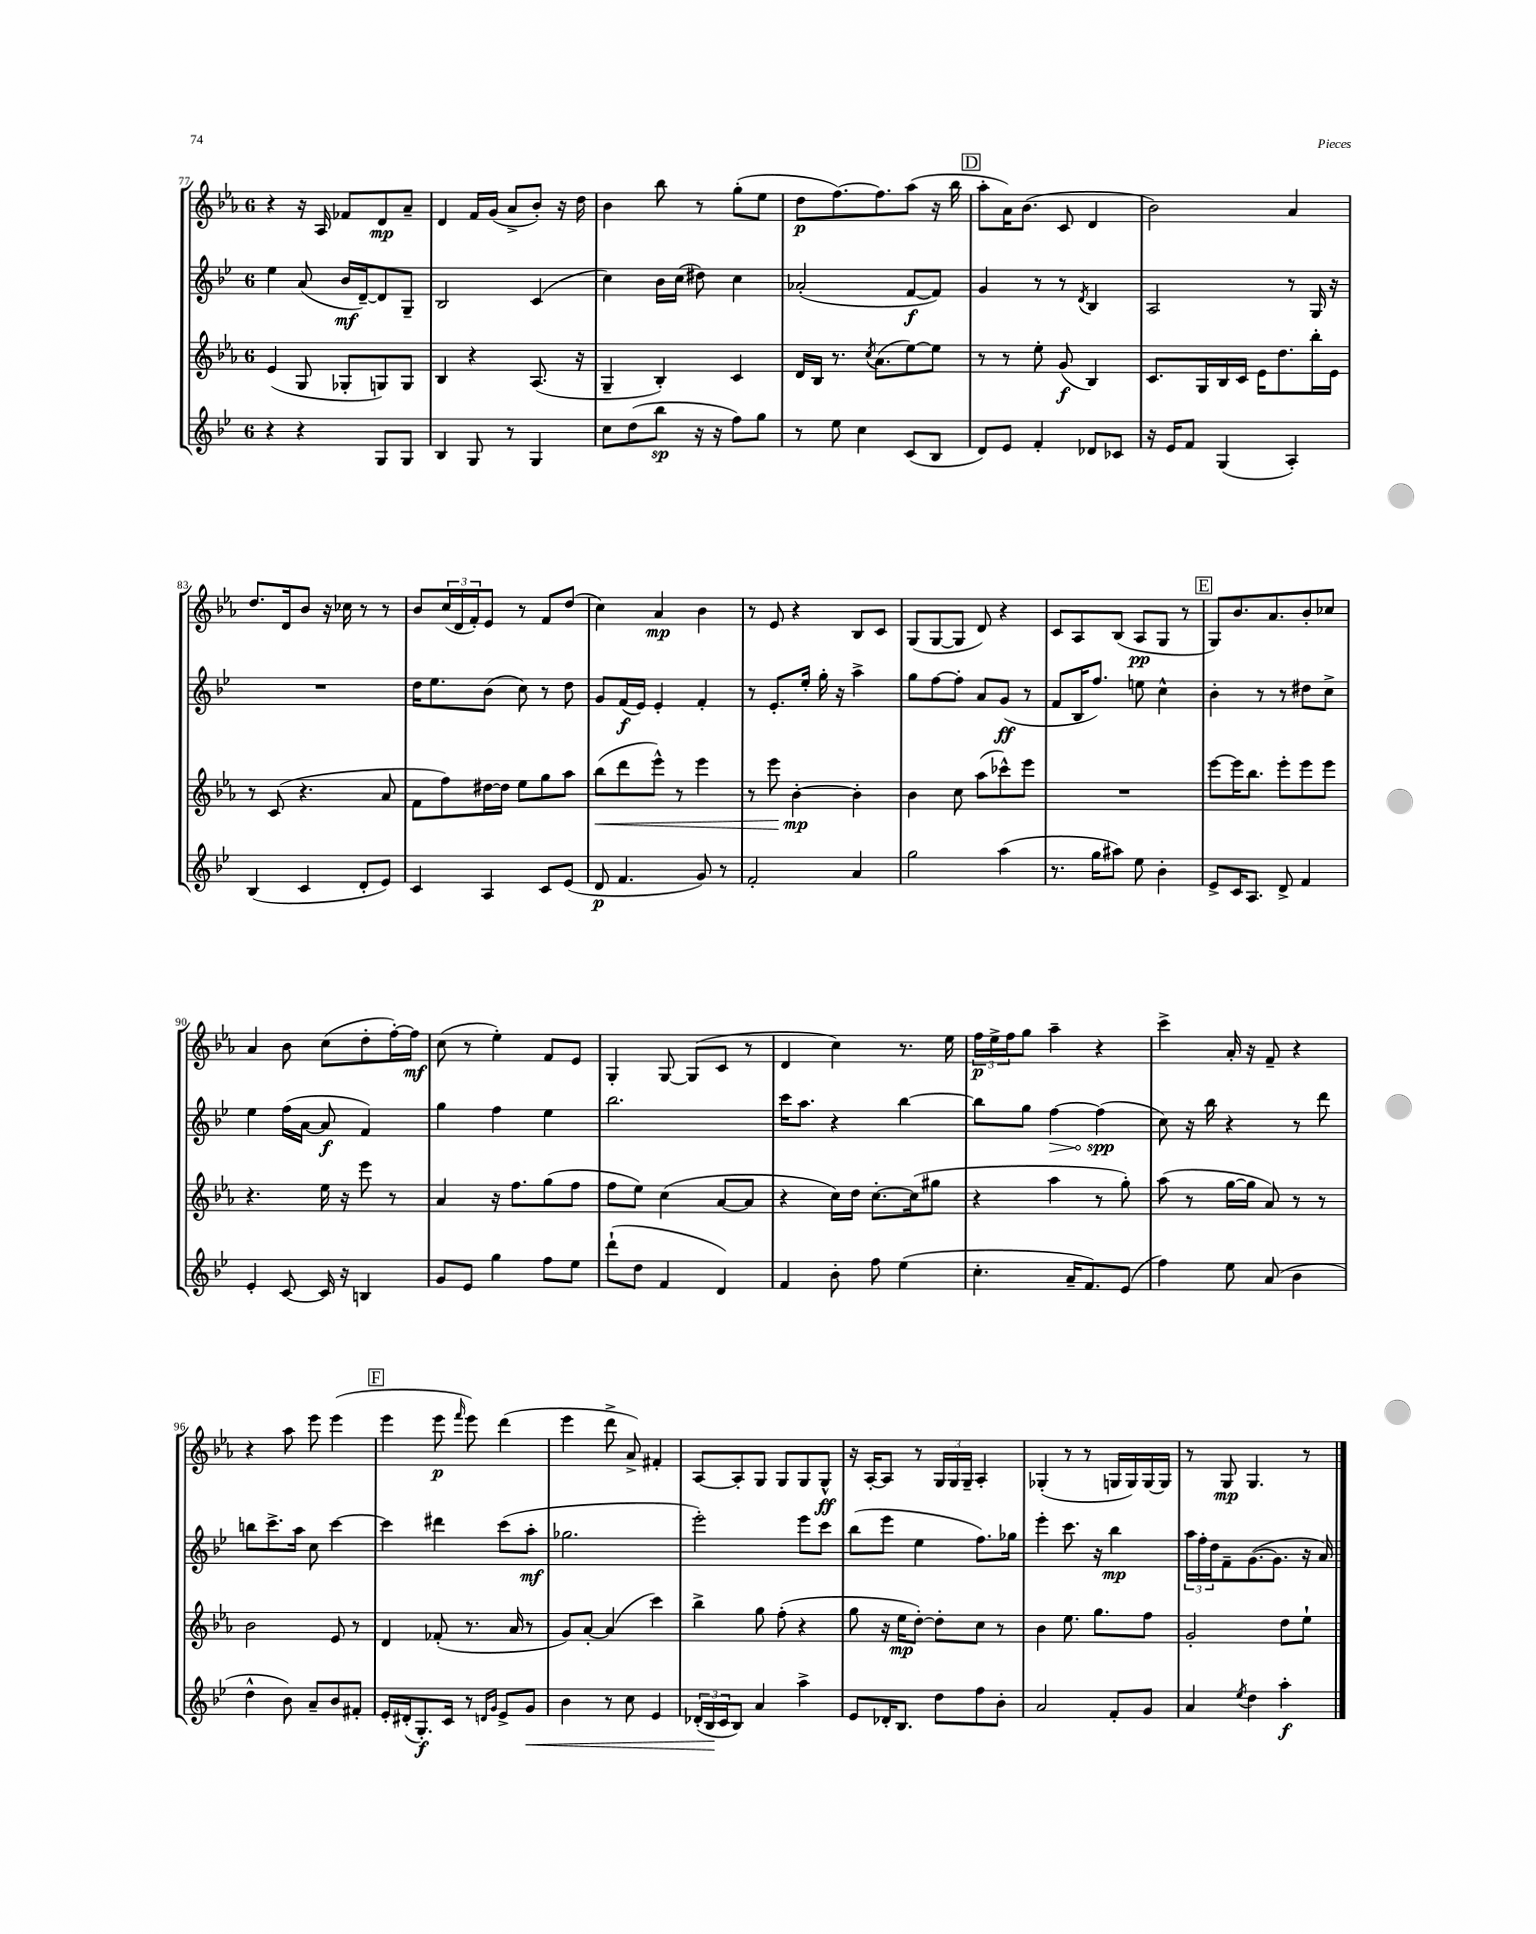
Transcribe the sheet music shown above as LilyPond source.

<<
\new StaffGroup <<
\new Staff = "s0" {
    \clef treble \key ees \major \once \override Staff.TimeSignature.style = #'single-digit \time 6/8
    r4 r16 aes16 fes'8 d'8\mp aes'8-- |
    d'4 f'16 g'16( aes'8-> bes'8-.) r16 d''16 |
    bes'4 bes''8 r8 g''8-.( ees''8 |
    d''8\p f''8.~) f''8. aes''8( r16 bes''16 |
    \mark \markup { \box "D" } aes''8-. aes'16) bes'8.( c'8 d'4 |
    bes'2) aes'4 |
    d''8. d'16 bes'8 r16 ces''16 r8 r8 |
    bes'8 \tuplet 3/2 { c''16( d'16 f'16-.) } ees'8 r8 f'8 d''8( |
    c''4) aes'4\mp bes'4 |
    r8 ees'8 r4 bes8 c'8 |
    g8( g8~ g8 d'8) r4 |
    c'8 aes8 bes8( aes8\pp g8 r8 |
    \mark \markup { \box "E" } g8) bes'8. aes'8. bes'8-. ces''8 |
    aes'4 bes'8 c''8( d''8-. f''16~-.) f''16\mf |
    c''8( r8 ees''4-.) f'8 ees'8 |
    g4-. g8~ g8( c'8 r8 |
    d'4 c''4) r8. ees''16 |
    \tuplet 3/2 { f''16\p ees''16-> f''16 } g''8 aes''4-- r4 |
    c'''4-> aes'16-. r16 f'8-- r4 |
    r4 aes''8 ees'''8 ees'''4( |
    \mark \markup { \box "F" } ees'''4 ees'''8\p \grace { f'''16 } ees'''8) d'''4( |
    ees'''4 d'''8-> aes'8->) fis'4-. |
    aes8~ aes8-. g8 g8 g8 g8-^\ff |
    r16 aes16~-. aes8 r8 \tuplet 3/2 { g16 g16 g16-- } aes4-. |
    ges4-.( r8 r8 g16 g16) g16~ g16 |
    r8 g8\mp g4. r8 \bar "|." |
}
\new Staff = "s1" {
    \clef treble \key bes \major \once \override Staff.TimeSignature.style = #'single-digit \time 6/8
    ees''4 a'8( bes'16\mf d'16~--) d'8 g8-- |
    bes2 c'4( |
    c''4) bes'16 c''16( dis''8) c''4 |
    aes'2-.( f'8~\f f'8) |
    \mark \markup { \box "D" } g'4 r8 r8 \acciaccatura { d'8 } bes4 |
    a2 r8 g16 r16 |
    R2. |
    d''16 ees''8. bes'8( c''8) r8 d''8 |
    g'8 f'16\f( ees'16) ees'4-. f'4-. |
    r8 ees'8.-. ees''16-. g''16-. r16 a''4-> |
    g''8 f''8~ f''8-. a'8 g'8\ff( r8 |
    f'8 bes16 f''8.) e''8 c''4-^ |
    \mark \markup { \box "E" } bes'4-. r8 r8 dis''8 c''8-> |
    ees''4 f''16( a'16~ a'8\f f'4) |
    g''4 f''4 ees''4 |
    bes''2. |
    c'''16 a''8. r4 bes''4~ |
    bes''8 g''8 \once \override Hairpin.circled-tip = ##t f''4~\> f''4\spp\!( |
    c''8) r16 bes''16 r4 r8 d'''8 |
    b''8 c'''8.-> a''16 c''8 c'''4~ |
    \mark \markup { \box "F" } c'''4 dis'''4 c'''8( a''8-.\mf |
    ges''2. |
    ees'''2-.) ees'''8 c'''8 |
    bes''8( ees'''8 ees''4 f''8.) ges''16 |
    ees'''4-. c'''8. r16 bes''4\mp |
    \tuplet 3/2 { a''16 f''16-. d''16 } f'8-- g'8.~( g'8. r16 a'16) \bar "|." |
}
\new Staff = "s2" {
    \clef treble \key ees \major \once \override Staff.TimeSignature.style = #'single-digit \time 6/8
    ees'4( g8 ges8-. g8) g8 |
    bes4 r4 aes8.( r16 |
    g4-- bes4-.) c'4 |
    d'16 bes16 r8. \acciaccatura { c''8 } aes'8.( ees''8~) ees''8 |
    \mark \markup { \box "D" } r8 r8 ees''8-. g'8\f( bes4) |
    c'8. g16 bes16 c'16 ees'16 d''8. bes''16-. ees'16 |
    r8 c'8( r4. aes'8 |
    f'8 f''8) dis''16~ dis''16 ees''8 g''8 aes''8 |
    bes''8\<( d'''8 ees'''8-^) r8 ees'''4 |
    r8 ees'''8 bes'4~-.\mp\! bes'4-. |
    bes'4 c''8 aes''8( ces'''8-^) ees'''8 |
    R2. |
    \mark \markup { \box "E" } ees'''8~ ees'''16 bes''8. ees'''8-. ees'''8 ees'''8 |
    r4. ees''16 r16 ees'''8 r8 |
    aes'4 r16 f''8. g''8( f''8 |
    f''8 ees''8) c''4( aes'8~ aes'8 |
    r4 c''16) d''16 c''8.~-. c''16( gis''8 |
    r4 aes''4 r8 g''8-.) |
    aes''8( r8 g''16~ g''16 aes'8) r8 r8 |
    bes'2 ees'8 r8 |
    \mark \markup { \box "F" } d'4 fes'8-.( r8. aes'16 r8 |
    g'8) aes'8~-. aes'4( c'''4) |
    bes''4-> g''8 f''8-.( r4 |
    g''8 r16 ees''16\mp d''8~-.) d''8-. c''8 r8 |
    bes'4 ees''8. g''8. f''8 |
    g'2-. d''8 ees''8-! \bar "|." |
}
\new Staff = "s3" {
    \clef treble \key bes \major \once \override Staff.TimeSignature.style = #'single-digit \time 6/8
    r4 r4 g8 g8 |
    bes4 g8 r8 g4 |
    c''8 d''8( bes''8\sp r16 r16 f''8) g''8 |
    r8 ees''8 c''4 c'8( bes8 |
    \mark \markup { \box "D" } d'8) ees'8 f'4-. des'8 ces'8 |
    r16 ees'16 f'8 g4( a4-.) |
    bes4( c'4 d'8-. ees'8) |
    c'4 a4 c'8 ees'8( |
    d'8\p f'4. g'8) r8 |
    f'2-. a'4 |
    g''2 a''4( |
    r8. g''16 ais''8) ees''8 bes'4-. |
    \mark \markup { \box "E" } ees'8-> c'16 a8. d'8-> f'4 |
    ees'4-. c'8~ c'16 r16 b4 |
    g'8 ees'8 g''4 f''8 ees''8 |
    d'''8-!( d''8 f'4 d'4) |
    f'4 bes'8-. f''8 ees''4( |
    c''4.-. a'16-- f'8.) ees'8( |
    f''4) ees''8 a'8( bes'4 |
    d''4-^ bes'8) a'8-- bes'8 fis'8-. |
    \mark \markup { \box "F" } ees'16-. dis'16-.( g8.-.\f) c'16 r8 \grace { d'16 g'16 } ees'8-> g'8\< |
    bes'4 r8 c''8 ees'4 |
    \tuplet 3/2 { des'16-.( bes16\! c'16 } bes8) a'4 a''4-> |
    ees'8 des'16-. bes8. d''8 f''8 bes'8-. |
    a'2 f'8-. g'8 |
    a'4 \acciaccatura { ees''8 } d''4 a''4-.\f \bar "|." |
}
>>
>>
\layout { \context { \Score currentBarNumber = #77 } }
